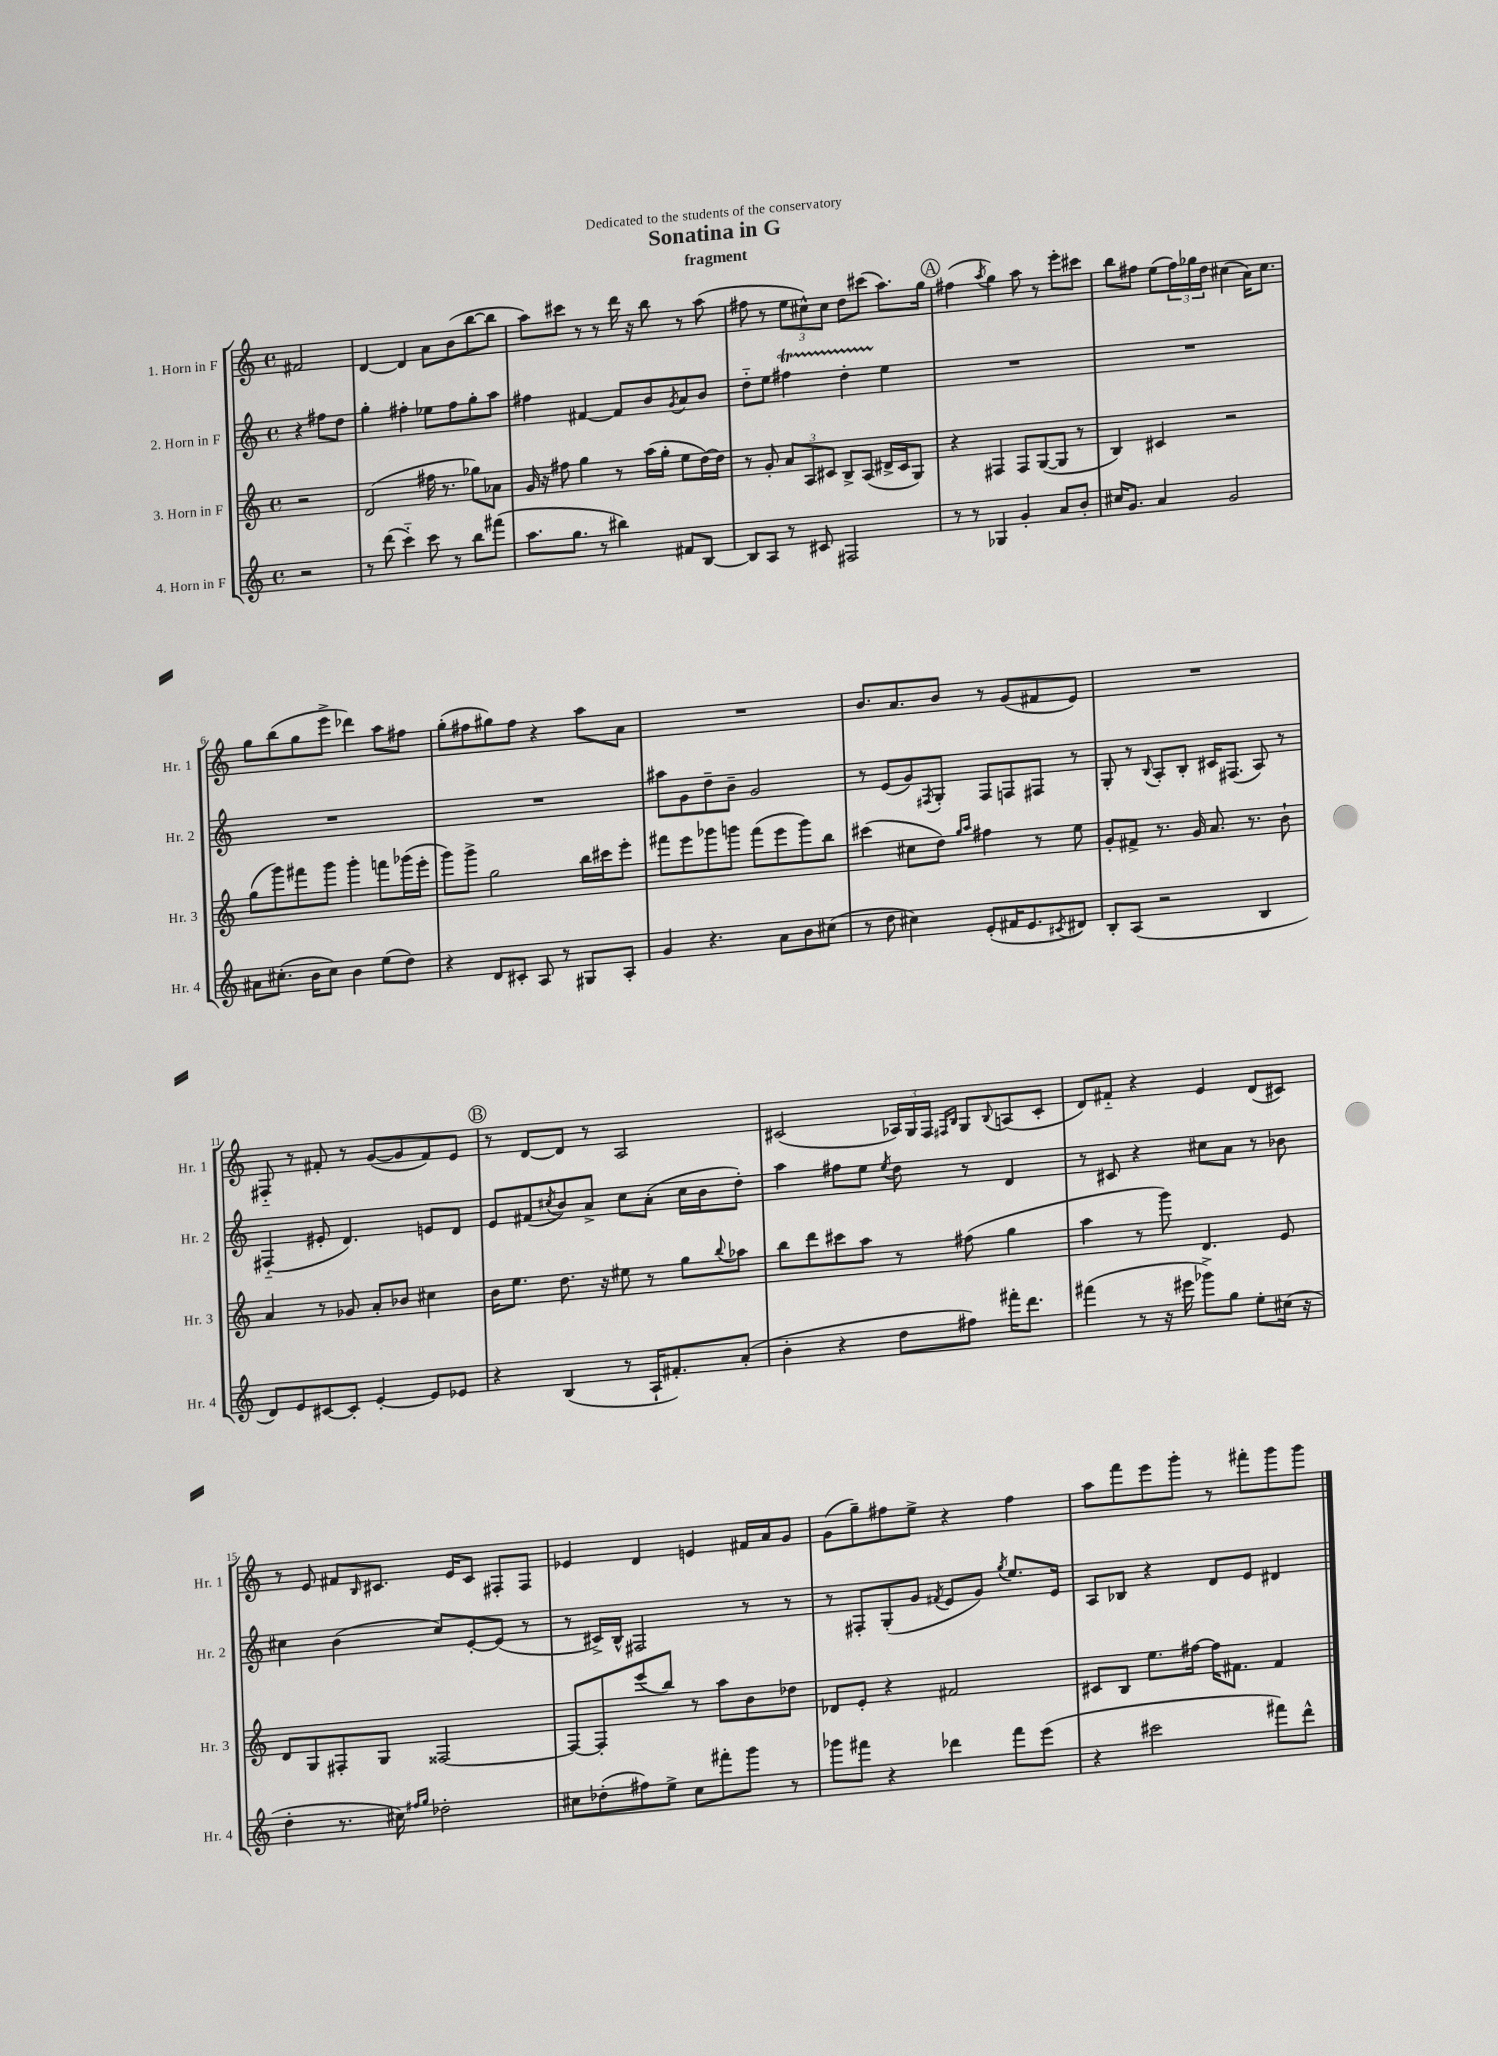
\header { title = "Sonatina in G" subtitle = "fragment" dedication = "Dedicated to the students of the conservatory" }
<<
\new StaffGroup <<
\new Staff = "s0" \with { instrumentName = "1. Horn in F" shortInstrumentName = "Hr. 1" } {
    \clef treble \key c \major \defaultTimeSignature \time 4/4 \partial 2
    fis'2 |
    d'4~ d'4 a'8 b'8( b''8~ b''8 |
    a''8) cis'''8 r8 r8 d'''16 r16 b''8 r8 a''8( |
    fis''8 r8 \tuplet 3/2 { e''8 cis''8-^) cis''8 } d''8 cis'''8( a''8.) g''16 |
    \mark \markup { \circle "A" } fis''4( \acciaccatura { a''8 } g''4) a''8 r8 e'''8-. cis'''8 |
    b''8 fis''8 e''8( \tuplet 3/2 { fis''16) ges''16 d''16 } cis''4( a'16) cis''8. |
    g''8 b''8( g''8 e'''8-> des'''4) a''8 fis''8 |
    g''8-.( fis''8 gis''8) fis''8 r4 a''8 a'8 |
    R1 |
    b'8. a'8. b'8 r8 g'8( fis'8 e'8) |
    R1 |
    fis8-_ r8 fis'8-. r8 g'8~( g'8 fis'8) e'8 |
    \mark \markup { \circle "B" } r8 d'8~ d'8 r8 a2 |
    cis'2( \tuplet 3/2 { aes16) g16 f16 } \grace { fis16 b16 } g8 \appoggiatura { b8 } a8( cis'8-. |
    d'8) fis'8-_ r4 e'4 d'8( cis'8) |
    r8 e'8 fis'8 \grace { b16 } cis'8. e'16 cis'8 fis8-. fis8 |
    ees'4 d'4 e'4 fis'16 a'16 g'8 |
    g'8( g''8--) fis''8 e''8-> r4 fis''4 |
    a''8 f'''8 e'''8 g'''8-. r8 fis'''8-. g'''8 g'''8 \bar "|." |
}
\new Staff = "s1" \with { instrumentName = "2. Horn in F" shortInstrumentName = "Hr. 2" } {
    \clef treble \key c \major \defaultTimeSignature \time 4/4 \partial 2
    r4 fis''8 d''8 |
    g''4-. fis''4-. ees''8 fis''8 g''8-. a''8 |
    fis''4 fis'4~ fis'8 b'8 \acciaccatura { g'8 } a'8 b'8 |
    d''8-_ e''8 fis''4\startTrillSpan d''4-. e''4\stopTrillSpan |
    \mark \markup { \circle "A" } R1 |
    R1 |
    R1 |
    R1 |
    ais''8 g'8 d''8-- b'8-- g'2 |
    r8 e'8( g'8) \acciaccatura { fis8 } g8-. fis8 f8 fis8 r8 |
    g8-. r8 \appoggiatura { b8 } a8-. b8-. cis'16 fis8.( a8) r8 |
    fis4-_( eis'8-. d'4.) e'8 d'8 |
    \mark \markup { \circle "B" } e'8 fis'8( \acciaccatura { cis''8 } b'8) a'8-> cis''8 a'8-.( cis''16 b'16 d''8-.) |
    a''4 fis''8 e''8 \acciaccatura { e''8 } d''8 r8 d'4 |
    r8 cis'8 r4 cis''8 a'8 r8 bes'8 |
    cis''4 b'4( cis''8) e'8~-. e'8( r8 |
    r8 cis'16->) b16-^ fis2 r8 r8 |
    r8 fis8-. g8-.( g'8 \acciaccatura { fis'8 } e'8 g'8) \acciaccatura { g''8 } e''8. e'16 |
    a8 bes8 r4 d'8 e'8 dis'4 \bar "|." |
}
\new Staff = "s2" \with { instrumentName = "3. Horn in F" shortInstrumentName = "Hr. 3" } {
    \clef treble \key c \major \defaultTimeSignature \time 4/4 \partial 2
    r2 |
    d'2( fis''16 r8. ges''8) aes'8 |
    g'16 r16 fis''8 g''4 r8 a''16( g''16-. e''8 d''16~) d''16 |
    r8 g'8-. \tuplet 3/2 { a'8 a8 cis'8 } b8-> a8( dis'16-> cis'16 g8) |
    \mark \markup { \circle "A" } r4 fis4 fis8 g8~( g8 r8 |
    b4) cis'4 r2 |
    g''8( g'''8) fis'''8 g'''8 g'''4-. f'''8 ges'''16( e'''16-. |
    g'''8) g'''8-> g''2 b''16 cis'''16 e'''8-. |
    fis'''8 e'''8 ges'''8 g'''8 fis'''8( e'''8 g'''8) b''8 |
    cis'''4( cis''8 d''8) \grace { g''16 a''16 } fis''4 r8 e''8 |
    g'8-. fis'8-> r8. g'16 a'8. r8. b'8-! |
    a'4 r8 ges'8 a'8-. bes'8 cis''4 |
    \mark \markup { \circle "B" } b'16 e''8. d''8. r16 eis''8 r8 g''8 \appoggiatura { b''8 } aes''8 |
    b''8 d'''8 cis'''8 a''8 r8 fis''8( g''4 |
    a''4 r8 g'''8) d'4. e'8 |
    d'8 g8 fis8-. g8 fisis2~ |
    fisis8~ fisis8-. e'''8( b''8) r8 a''8 b'8 des''8 |
    des'8 e'8-. r4 fis'2 |
    cis'8 b8 e''8. fis''16~ fis''16 fis'8. fis'4 \bar "|." |
}
\new Staff = "s3" \with { instrumentName = "4. Horn in F" shortInstrumentName = "Hr. 4" } {
    \clef treble \key c \major \defaultTimeSignature \time 4/4 \partial 2
    r2 |
    r8 d'''8( c'''4-_) c'''8 r8 b''8 fis'''8( |
    a''8. g''8. r8 bis''4) fis'8 b8~ |
    b8 a8 r8 cis'8 fis2 |
    \mark \markup { \circle "A" } r8 r8 ges4 g'4-. a'8 b'8-. |
    cis''16 g'8. a'4 g'2 |
    ais'8 cis''8.-.( b'16 cis''8) b'4 e''8( d''8) |
    r4 d'8 cis'8-. a8 r8 gis8 a8-. |
    g'4 r4. a'8 b'8 cis''8( |
    r8 d''8 cis''4) e'8-.( fis'16 e'8. \acciaccatura { cis'8 } dis'8) |
    b8-. a8( r2 b4 |
    d'8) e'8 cis'8~ cis'8-. e'4~-. e'8 ees'8 |
    \mark \markup { \circle "B" } r4 b4( r8 a16-! fis'8.-.) a'8-.( |
    b'4-. r4 d''8 fis''8) fis'''16-. d'''8. |
    fis'''4( r8 r16 eis'''16 ges'''8->) g''8 e''8-. cis''16( r16 |
    d''4-. r8. cis''16) \grace { fis''16 g''16 } des''2-. |
    cis''8 des''8-.( fis''8) e''8-> cis''8 fis'''8-. g'''8 r8 |
    ges'''8 fis'''8 r4 des'''4 fis'''8 e'''8( |
    r4 cis'''2 fis'''8) d'''8-^ \bar "|." |
}
>>
>>
